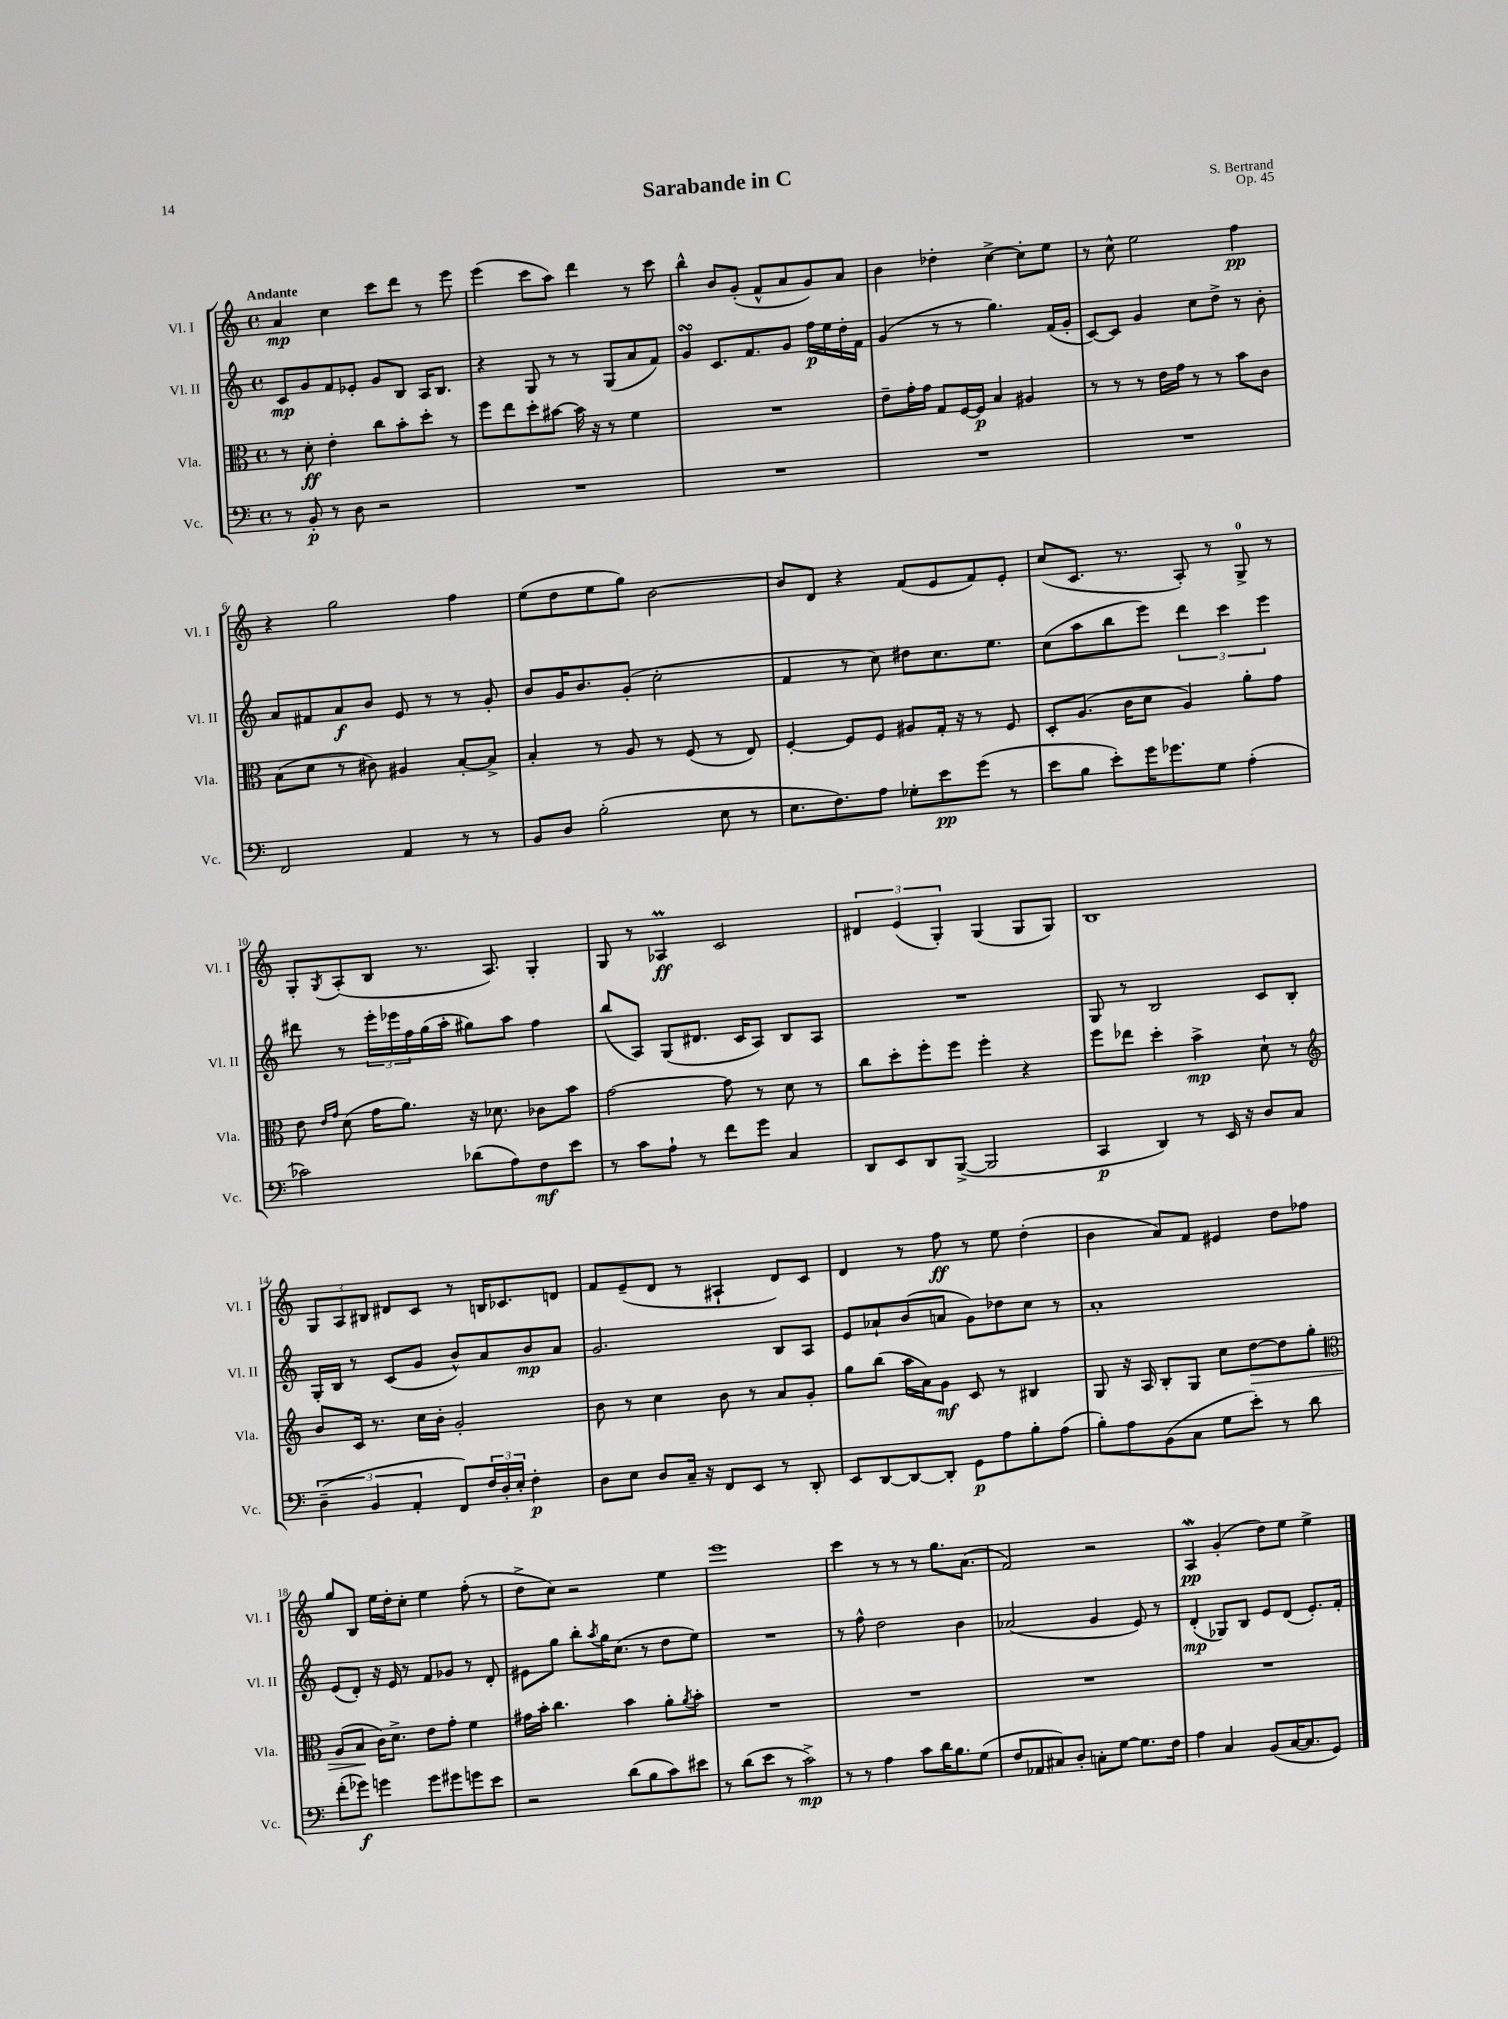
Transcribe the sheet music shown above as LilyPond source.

\header { title = "Sarabande in C" composer = "S. Bertrand" opus = "Op. 45" }
<<
\new StaffGroup <<
\new Staff = "s0" \with { instrumentName = "Vl. I" shortInstrumentName = "Vl. I" } {
    \clef treble \key c \major \defaultTimeSignature \time 4/4 \tempo "Andante"
    a'4\mp c''4 c'''8 d'''8 r8 e'''8 |
    e'''4( c'''8 a''8) d'''4 r8 c'''8 |
    b''4-^ b'8 g'8-.( f'8-^ a'8 g'8) a'8 |
    b'4 des''4-. c''4~-> c''8-. e''8 |
    r8 c''8-^ e''2 f''4\pp |
    r4 g''2 f''4 |
    e''8( d''8 e''8 g''8) b'2~ |
    b'8 d'8 r4 f'8( e'8 f'8) e'8-. |
    c''8( c'8. r8. a8-.) r8 g8-0-> r8 |
    g8-. \acciaccatura { g8 } a8-.( b8 r8. a8.) g4-. |
    g8 r8 aes4\prall\ff c'2 |
    \tuplet 3/2 { dis'4 e'4( g4-.) } g4( g8 g8) |
    b1 |
    \tuplet 3/2 { g8 a8 bis8 } dis'8 c'8 r8 b16 ces'8. d'8 |
    f'8 e'8--( d'8 r8 ais4-! d'8) c'8 |
    d'4 r8 f''8\ff r8 e''8 d''4-.( |
    b'4 a'8) f'8 eis'4 d''8 fes''8 |
    g''8 b8 e''16 d''16-. c''8-. e''4 f''8-.( r8 |
    d''8-> c''8) r2 e''4 |
    e'''1 |
    c'''4 r8 r8 r8 g''8. a'8.( |
    f'2) r2 |
    a4\mordent\pp g'4-.( d''8) e''8 e''4-> \bar "|." |
}
\new Staff = "s1" \with { instrumentName = "Vl. II" shortInstrumentName = "Vl. II" } {
    \clef treble \key c \major \defaultTimeSignature \time 4/4
    c'8\mp g'8 f'8 ees'8-. g'8 b8 a16 b8. |
    r4 g8 r8 r8 g8( a'8 f'8) |
    g'4\turn c'8. f'8. g'8 f''16\p e''16 d''16-. f'16 |
    g'4( r8 r8 g''4.) f'16( g'16-. |
    c'8~) c'8 g'4 c''8 d''8-> r8 b'8-. |
    a'8 fis'8 a'8\f b'8 e'8 r8 r8 g'8-. |
    b'8 g'16 b'8. g'8-.( c''2-. |
    f'4 r8 c''8) dis''8 c''8. e''8. |
    c''8( a''8 b''8 e'''8) \tuplet 3/2 { d'''4 c'''4 e'''4 } |
    dis'''8 r8 \tuplet 3/2 { e'''16-. ees'''16 f''16 } g''16( a''16-. gis''8) a''8 f''4 |
    b''8( a8) g8( dis'8. c'16 a8) b8 a8 |
    R1 |
    g8 r8 b2 c'8 b8-. |
    g16-. b16 r8 c'8( g'8 b'8-^) a'8 b'8\mp a'8 |
    g'2. b8 a8 |
    e'8 aes'8-! b'8( a'8 g'8) des''8 c''8 r8 |
    a'1-. |
    e'8( d'8-.) r16 e'16 r8 f'8 ges'8 r8 d'8-. |
    eis'8 g''8 b''8-. \acciaccatura { a''8 } g''16 c''8.( r8 d''8 e''8) |
    R1 |
    r8 f''8-^ d''2 b'4 |
    aes'2( g'4 e'8) r8 |
    d'4-.\mp( ges8) b8 e'8 d'8( e'8.-.) f'16-. \bar "|." |
}
\new Staff = "s2" \with { instrumentName = "Vla." shortInstrumentName = "Vla." } {
    \clef alto \key c \major \defaultTimeSignature \time 4/4
    r8 d'8-.\ff e'4-. c''8 b'8-. d''8-. r8 |
    f''8 e''8 d''8-. bis'8~ bis'16 r16 r8 f'4 |
    R1 |
    e'8-- g'16-. g'16 g8 f16~ f16\p b4 ais4 |
    r8 r8 r8 e'16 g'16 r8 r8 b'8 c'8 |
    b8( d'8 r8 cis'8) ais4 b8~-. b8-> |
    b4-. r8 a8 r8 f8( r8 e8) |
    f4~-. f8 f8 ais8 g16-. r16 r8 f8 |
    d8-. a8.( c'16 d'8 a4) a'8-. g'8 |
    e'8 \grace { e'16 g'16 } d'8( g'16 a'8.) r16 des'8. ces'8 b'8 |
    g'2~ g'8 r8 d'8 r8 |
    c''8 d''8-. f''8-. f''8 f''4-. r4 |
    f''8 ees''8 d''4-. b'4->\mp d'8-! r8 |
    \clef treble b'8 c'16 r8. c''16 b'16-. g'2-. |
    b'8 r8 c''4 b'8 r8 a'8 g'8-. |
    g''8 b''8( a''16 a'16) g'8\mf c'8 r8 bis4 |
    g8 r16 a16 b8-. g8 c''8 d''8~\> d''8 g''8-. |
    \clef alto a8( b8\! c'16) d'8.-> e'8 g'8-. f'4 |
    gis'16 b'16-. c''4. b'4 a'8-. \acciaccatura { a'8 } b'8-. |
    R1 |
    R1 |
    R1 |
    R1 \bar "|." |
}
\new Staff = "s3" \with { instrumentName = "Vc." shortInstrumentName = "Vc." } {
    \clef bass \key c \major \defaultTimeSignature \time 4/4
    r8 b,8-.\p r8 d8 r2 |
    R1 |
    R1 |
    R1 |
    R1 |
    f,2 a,4 r8 r8 |
    b,8 d8 b2-.( e8 r8 |
    e8. f8.) a8 ges8-. e'8\pp g'8( r8 |
    e'8 b8 e'8-.) g'16 ges'8. g8 a4-.( |
    ces'2) des'8( a8) f8\mf e'8 |
    r8 c'8 a8-! r8 f'8 g'8 c4 |
    d,8 e,8 d,8 b,,8~->( b,,2 |
    c,4\p d,4) r8 e,16 r16 d8 c8 |
    \tuplet 3/2 { d4--( b,4 a,4-. } f,8) \tuplet 3/2 { f16 d16-. e16-. } f4-.\p |
    d8 e8 d8 c16-- r16 f,8 e,8 r8 d,8-. |
    e,8 d,8~ d,8~ d,8-. g,8\p a8 b8-. a8( |
    b8-.) a8 b,8( c8 g8 e'8-.) r8 d'8 |
    f'8-.( ges'8\f) g'4 g'8 gis'8 g'8 e'8 |
    r2 d'8( b8 c'8) eis'8 |
    r8 d'8( e'8 r8 c'2->\mp) |
    r8 r8 a4 c'8 d'16 b8. g8( |
    f8 aes,8 cis8) d8-. c8-. g8~ g8. f16 |
    a4 c4 b,8( c16~ c8. g,8) \bar "|." |
}
>>
>>
